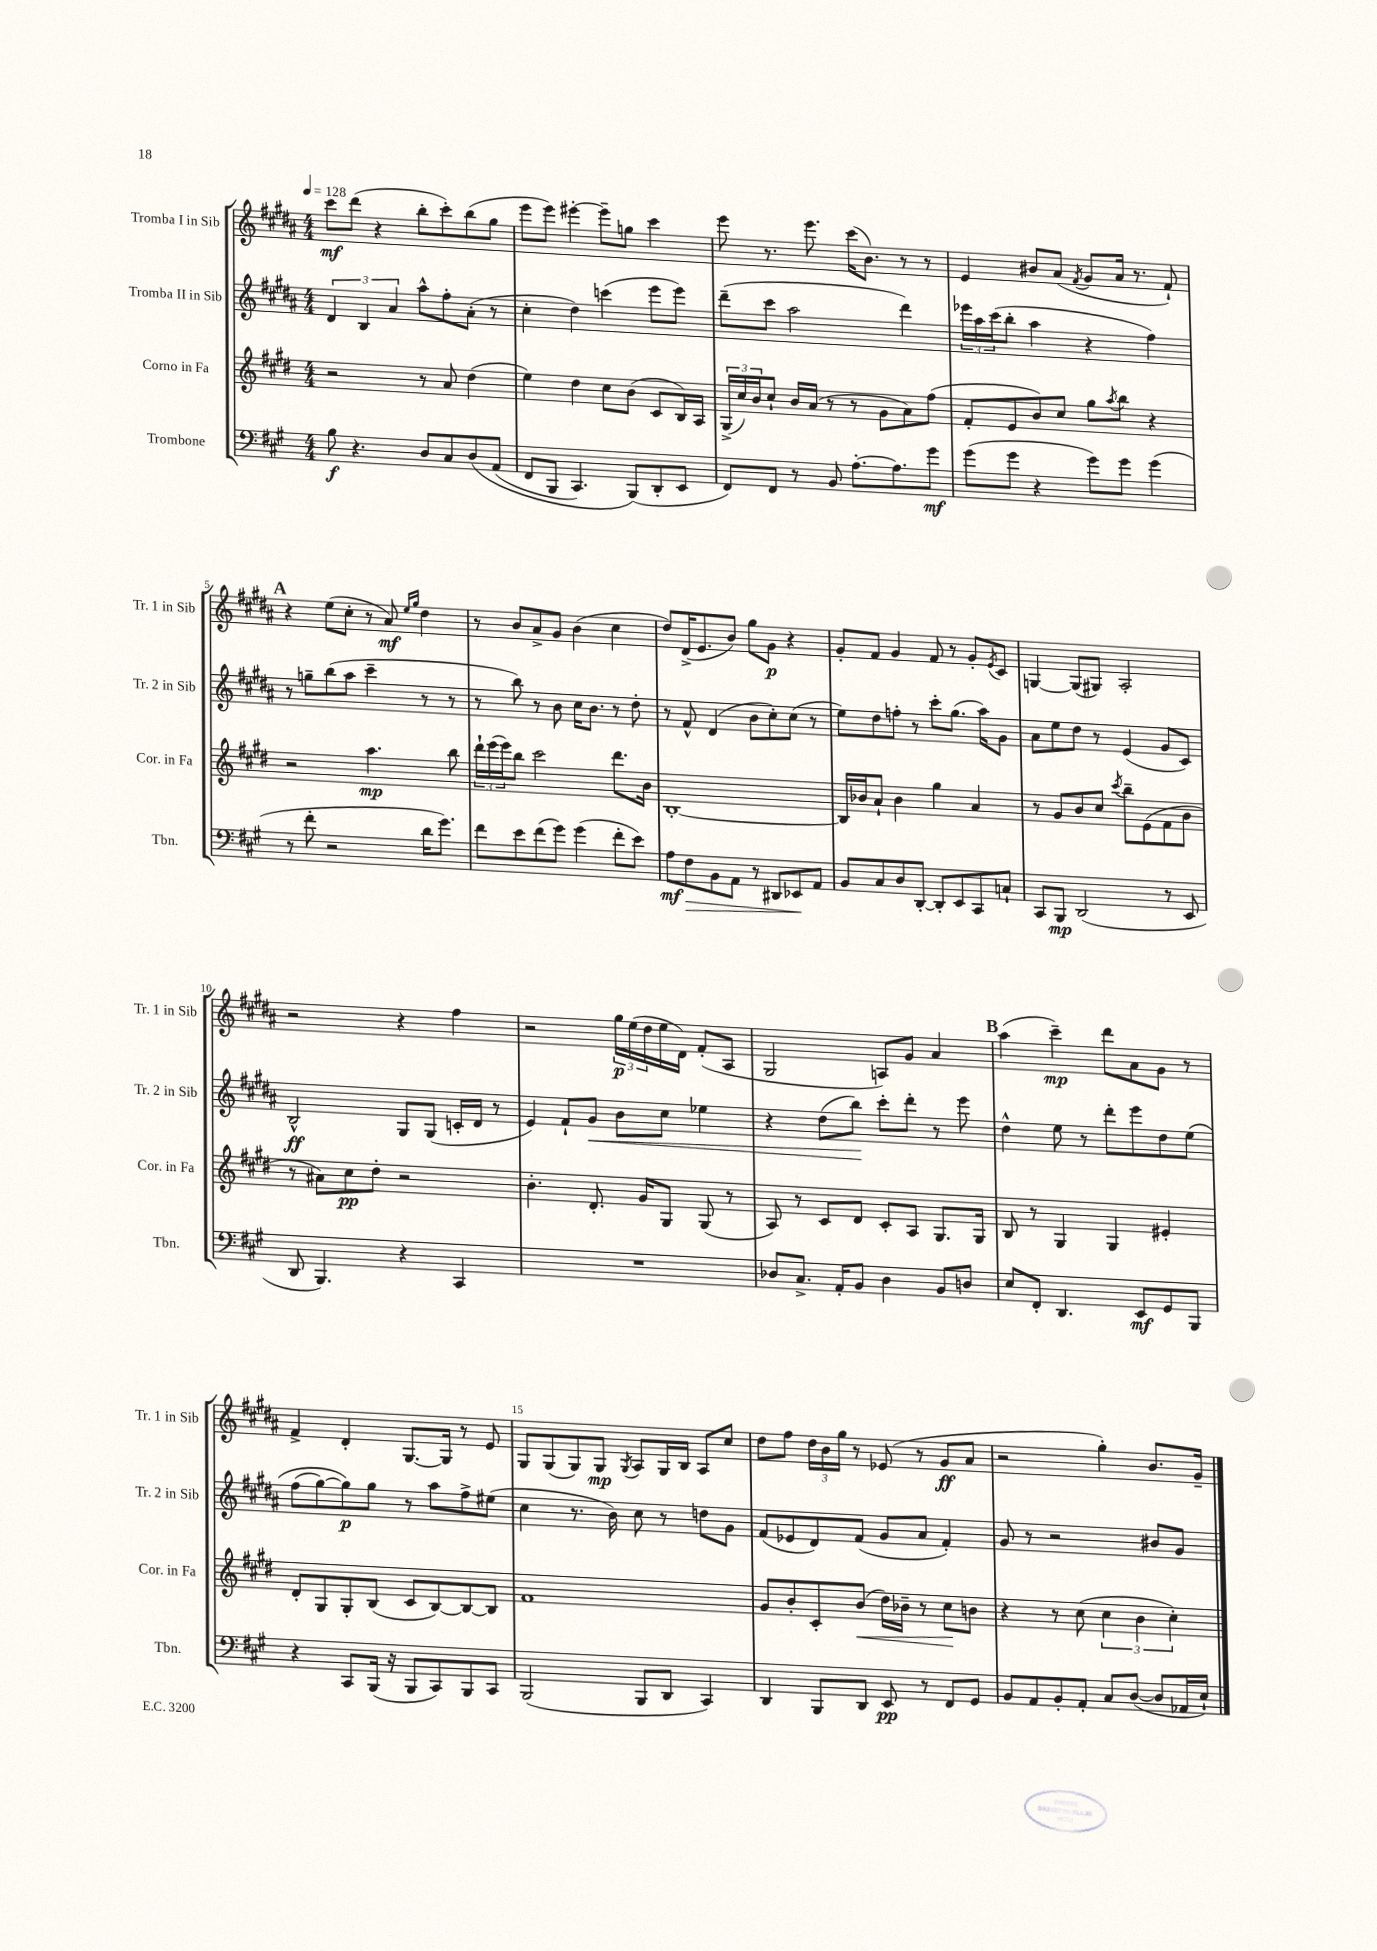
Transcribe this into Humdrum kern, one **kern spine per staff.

**kern	**kern	**kern	**kern
*staff4	*staff3	*staff2	*staff1
*clefF4	*clefG2	*clefG2	*clefG2
*k[f#c#g#]	*k[f#c#g#d#]	*k[f#c#g#d#a#]	*k[f#c#g#d#a#]
*M4/4	*M4/4	*M4/4	*M4/4
*MM128	*MM128	*MM128	*MM128
8B	2r	6d#	8ccc#
4.r	.	.	(8ddd#
.	.	6B	.
.	.	.	4r
.	.	6a#	.
8D	8r	8aa#^^	8bb'
8C#	8a	8ff#'	8ccc#')
&(8D	(4dd#	(8a#'	(8bb
(8AA	.	8r	8gg#
=	=	=	=
8FF#	4ee)	4cc#'	8eee
8BBB	.	.	8eee)
4.CC#)	4dd#	4dd#)	[4eee#'
.	8cc#	(4ccc	8eee#~]
(8BBB&)	(8b	.	8gg
8DD'	8c#	8eee	4ccc#
8EE	16B)	8eee)	.
.	16A	.	.
=	=	=	=
8FF#)	(24G#^	(8ddd#~	8eee
.	24cc#)	.	.
.	24b	.	.
8FF#	8cc#`	8ccc#	8.r
8r	16b	2aa#	.
.	(16a	.	8.eee
8BB	8r	.	.
[8.A'	8r	.	(16ccc#
.	.	.	8.b)
.	8g#	.	.
8.A]	.	.	.
.	8a)	4ddd#)	8r
8g#	(8ff#	.	8r
=	=	=	=
(8g#	8f#'	24eee-	4e
.	.	24aa#	.
.	.	(24ccc#	.
8g#	8e	8bb'	.
4r	8b)	4aa#	8b#
.	8cc#	.	(8a#
.	.	.	8qf#
8g#)	8gg#	4r	8g#
.	8qaa	.	.
8g#	8bb	.	16a#
.	.	.	8.r
(4g#	4r	4ff#)	.
.	.	.	8f#`)
=	=	=	=
8r	2r	8r	4r
8f#'	.	8gg~	.
2r	.	(8bb	(8ee
.	.	8aa#	8cc#'
.	4.aa	4ccc#~	8r
.	.	.	8a#)
.	.	.	16qqee
.	.	.	16qqgg#
16d	.	8r	4dd#
8.g#)	.	.	.
.	8bb	8r	.
=	=	=	=
8f#	24ddd#`	8r	8r
.	(24eee	.	.
.	24eee)	.	.
8e	8bb	8bb)	8b
(8f#	2ccc#	8r	8a#^
8g#)	.	8b	8g#
(4g#	.	16cc#	(4b
.	.	8.b	.
8f#'	8.ddd#	8r	4cc#
8e)	.	8dd#'	.
.	16b	.	.
=	=	=	=
8A	[1B'	8r	8dd#)
8F#	.	8f#^^	(16d#^
.	.	.	8.e
8BB	.	(4d#	.
8AA	.	.	8b)
8r	.	8b	8gg#
8DD#	.	8cc#')	8g#
8EE-	.	(8cc#	4r
8AA	.	8r	.
=	=	=	=
8BB	16B]	8ee)	8g#'
.	16b-	.	.
8C#	8a`	8dd#	8f#
8D	4b-	8ff'	4g#
[8DD'	.	8r	.
8DD']	4gg#	8ccc#'	8f#
8EE	.	(8.gg#	8r
8CC#	4a	.	8g#'
.	.	16aa#)	.
.	.	.	8qe
8C`	.	8g#	8c#
=	=	=	=
8CC#	8r	8a#	[4G
8BBB	8g#	8ee	.
(2DD	8b	8dd#	(8G]
.	8cc#	8r	8G#)
.	8qccc#	.	.
.	8bb~	(4e	2A#'
.	(8e	.	.
8r	8f#	8g#	.
8EE	8b	8c#)	.
=	=	=	=
8DD	8r	2B^^	2r
4.BBB)	8a#)	.	.
.	8cc#	.	.
.	8dd#'	.	.
4r	2r	8G#	4r
.	.	(8G#	.
4CC#	.	16c'	4ff#
.	.	16d#	.
.	.	8r	.
=	=	=	=
1r	4.b'	4e)	2r
.	.	8f#`	.
.	8.d#'	8g#	.
.	.	8b	24gg#
.	.	.	(24ee
.	16g#	.	.
.	.	.	24dd#
.	8G#	8cc#	16ee
.	.	.	16d#)
.	(8G#	4ee-	(8f#'
.	8r	.	8A#
=	=	=	=
8D-	8A)	4r	2G#
8.C#^	8r	.	.
.	8c#	(8dd#	.
16AA'	.	.	.
8BB	8d#	8bb)	.
4D-	8c#'	8ccc#'	8A)
.	8A	8ddd#'	8g#
8BB	8.G#	8r	4a#
8D	.	8eee	.
.	16G#	.	.
=	=	=	=
8E	8B	4dd#^^	(4aa#
8FF#'	8r	.	.
4.DD	4G#	8ee	4ccc#~)
.	.	8r	.
.	4G#	8ddd#'	8ddd#
8EE	.	8eee	8a#
8GG#	4e#'	8dd#	8g#
8BBB	.	&(8ee	8r
=	=	=	=
4r	8d#'	(8ff#	4f#^
.	8G#	[8gg#)	.
8CC#	8G#'	8gg#]&)	4d#'
(16BBB	(8B	8gg#	.
16r	.	.	.
8BBB	8c#	8r	[8.G#
8CC#)	[8B)	8aa#	.
.	.	.	16G#]
8BBB	8B_	8ff#^	8r
8CC#	8B]	(8ee#	8e
=	=	=	=
(2BBB	1f#	4cc#	8G#
.	.	.	(8G#
.	.	8.r	8G#)
.	.	.	8G#
.	.	16b)	.
.	.	.	8qG#
8BBB	.	8cc#	8A#
8DD	.	8r	16G#
.	.	.	16B
4CC#)	.	8dd	8A#
.	.	8g#	8cc#
=	=	=	=
4DD	8g#	(8f#	8dd#
.	8b'	8e-	8ff#
8BBB	8c#'	8d#)	24dd#
.	.	.	24b
.	.	.	24gg#
8DD	(8b	(8f#	8r
8EE	16dd#)	8g#	(8e-
.	16b-~	.	.
8r	8r	8a#	8r
8FF#	8cc#	4f#')	8g#
8GG#	8b	.	8a#
=	=	=	=
8BB	4r	8g#	2r
8AA	.	8r	.
8BB'	8r	2r	.
8AA'	(8cc#	.	.
8C#	6cc#	.	4gg#')
([8D	.	.	.
.	6b	.	.
8D]	.	8b#	8.b
.	6cc#')	.	.
16AA-	.	8g#	.
16E`)	.	.	16g#~
==	==	==	==
*-	*-	*-	*-
